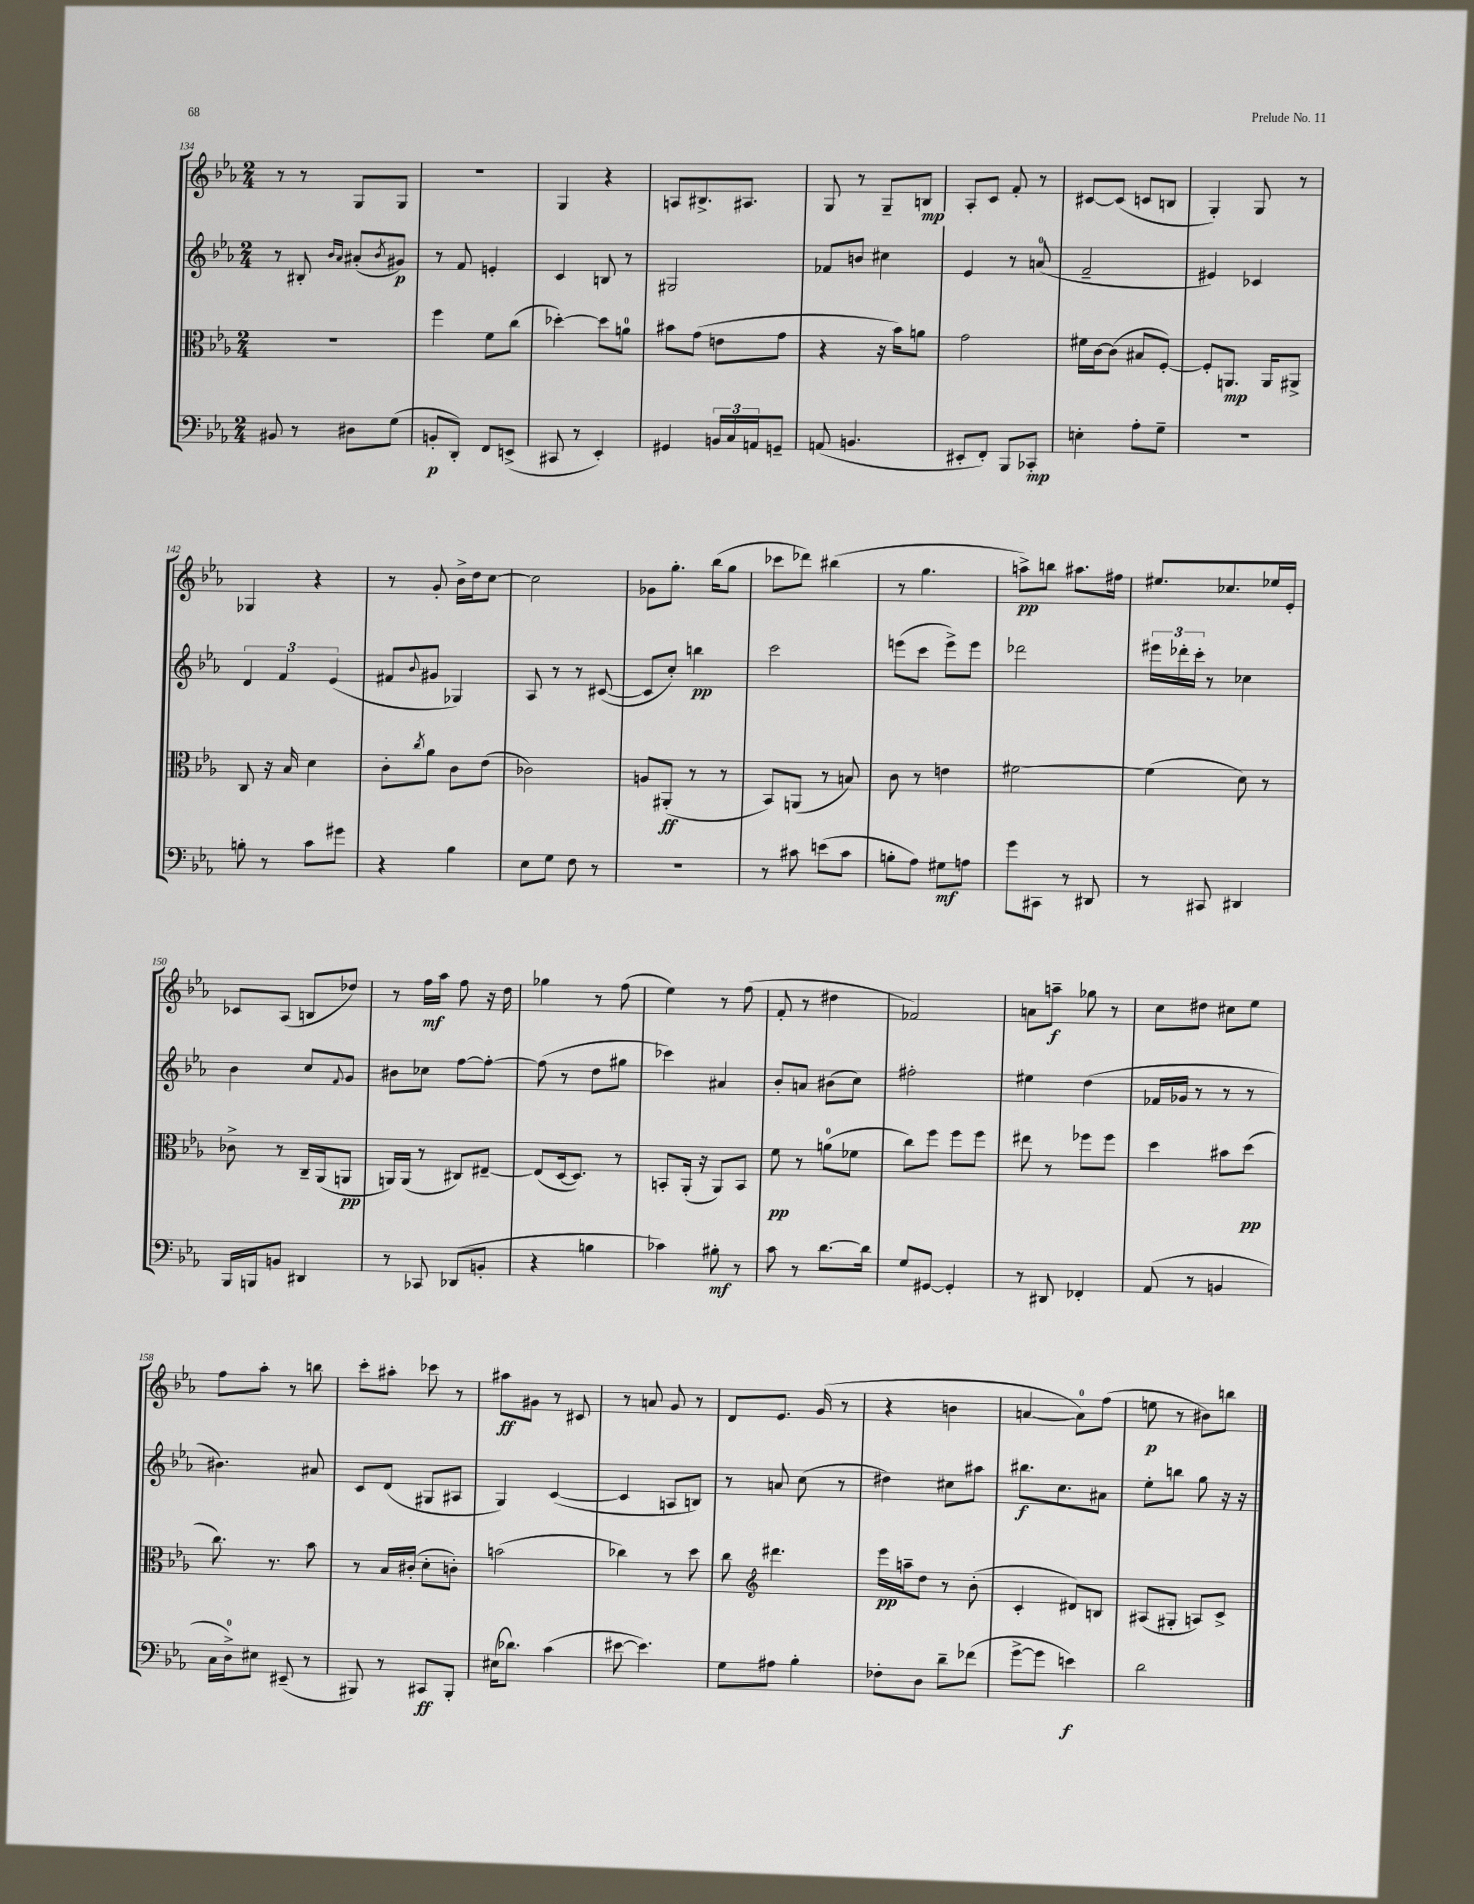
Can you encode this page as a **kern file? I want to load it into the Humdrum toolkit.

**kern	**dynam	**kern	**dynam	**kern	**dynam	**kern	**dynam
*part4	*part4	*part3	*part3	*part2	*part2	*part1	*part1
*staff4	*staff4	*staff3	*staff3	*staff2	*staff2	*staff1	*staff1
*clefF4	*	*clefC3	*	*clefG2	*	*clefG2	*
*k[b-e-a-]	*	*k[b-e-a-]	*	*k[b-e-a-]	*	*k[b-e-a-]	*
*M2/4	*	*M2/4	*	*M2/4	*	*M2/4	*
=134	=134	=134	=134	=134	=134	=134	=134
8BB#X/	.	2r	.	8r	.	8r	.
8r	.	.	.	8B#X'/	.	8r	.
.	.	.	.	16qqb-/LL	.	.	.
.	.	.	.	16qqa-/JJ	.	.	.
8D#X\L	.	.	.	(8a#X'/L	.	8G/L	.
.	.	.	.	8qb-/	.	.	.
(8G\J	.	.	.	8g#X/J)	p	8G/J	.
=135	=135	=135	=135	=135	=135	=135	=135
8BBn'/L	p	4ff\	.	8r	.	2r	.
8DD'/J)	.	.	.	8f/	.	.	.
8FF/L	.	8f\L	.	4en'/	.	.	.
(8EEn^/J	.	(8cc\J	.	.	.	.	.
=136	=136	=136	=136	=136	=136	=136	=136
8CC#X/	.	[4dd-X'\)	.	4c/	.	4G/	.
8r	.	.	.	.	.	.	.
4EE-'/)	.	8dd-\L]	.	8Bn/	.	4r	.
.	.	8an\J	.	8r	.	.	.
=137	=137	=137	=137	=137	=137	=137	=137
4GG#X/	.	8b#X\L	.	2G#X/	.	8An/L	.
.	.	(8g\J	.	.	.	8.B#X^/	.
24BBn/LL	.	8en\L	.	.	.	.	.
24C/	.	.	.	.	.	.	.
.	.	.	.	.	.	8.A#X/J	.
24AAn/J	.	.	.	.	.	.	.
8GGn~/J	.	8g\J	.	.	.	.	.
=138	=138	=138	=138	=138	=138	=138	=138
(8AAn/	.	4r	.	8f-X/L	.	8G/	.
4.BBn/	.	.	.	8bn/J	.	8r	.
.	.	16r	.	4cc#X\	.	8G~/L	.
.	.	16b-\KL)	.	.	.	.	.
.	.	8an\J	.	.	.	8Bn/J	mp
=139	=139	=139	=139	=139	=139	=139	=139
8EE#X'/L	.	2g\	.	4e-/	.	8A-'/L	.
8FF'/J)	.	.	.	.	.	8c/J	.
8BBB-/L	.	.	.	8r	.	8f'/	.
8CC-X'/J	mp	.	.	(8an/	.	8r	.
=140	=140	=140	=140	=140	=140	=140	=140
4En'\	.	16f#X\LL	.	2f~/	.	[8c#X/L	.
.	.	[16c\J	.	.	.	.	.
.	.	(8c\J]	.	.	.	(8c#/J]	.
8A-'\L	.	8B#X/L	.	.	.	8cn/L	.
8G~\J	.	[8F'/J)	.	.	.	8Bn/J	.
=141	=141	=141	=141	=141	=141	=141	=141
2r	.	8F'/L]	.	4e#X/)	.	4G'/)	.
.	.	8.AAn/J	mp	.	.	.	.
.	.	.	.	4c-X/	.	8G/	.
.	.	16AA/KL	.	.	.	.	.
.	.	8AA#X^/J	.	.	.	8r	.
!!LO:LB:g=z
=142	=142	=142	=142	=142	=142	=142	=142
8Bn'\	.	8C/	.	6d/	.	4G-X/	.
8r	.	16r	.	.	.	.	.
.	.	.	.	6f/	.	.	.
.	.	16B-/	.	.	.	.	.
8c\L	.	4d\	.	.	.	4r	.
.	.	.	.	(6e-/	.	.	.
8g#X\J	.	.	.	.	.	.	.
=143	=143	=143	=143	=143	=143	=143	=143
4r	.	8c'\L	.	8f#X/L	.	8r	.
.	.	8qcc/	.	8qqb-/	.	.	.
.	.	8a-\J	.	8g#X/J	.	8g'/	.
4B-\	.	8c\L	.	4G-X/)	.	16b-^\LL	.
.	.	.	.	.	.	16dd\J	.
.	.	(8e-\J	.	.	.	[8cc\J	.
=144	=144	=144	=144	=144	=144	=144	=144
8E-\L	.	2c-X\)	.	8A-/	.	2cc\]	.
8G\J	.	.	.	8r	.	.	.
8F\	.	.	.	8r	.	.	.
8r	.	.	.	([8c#X/	.	.	.
=145	=145	=145	=145	=145	=145	=145	=145
2r	.	8An/L	.	8c#/L]	.	8g-X\L	.
.	.	(8AA#X'/J	ff	8cc'/J)	.	8.gg'\J	.
.	.	8r	.	4bbn\	pp	.	.
.	.	.	.	.	.	(16bb-\KL	.
.	.	8r	.	.	.	8gg\J	.
=146	=146	=146	=146	=146	=146	=146	=146
8r	.	8BB-/L)	.	2ccc\	.	8ccc-X\L	.
8c#X\	.	(8AAn/J	.	.	.	8ddd-X\J)	.
(8en\L	.	8r	.	.	.	(4bb#X\	.
8c#\J	.	8Bn/)	.	.	.	.	.
=147	=147	=147	=147	=147	=147	=147	=147
8Bn'\L	.	8c\	.	(8eeen\L	.	8r	.
8A-\J)	.	8r	.	8ccc\J	.	4.gg\	.
8G#X\L	mf	4en\	.	8eee^\L)	.	.	.
8An\J	.	.	.	8eee\J	.	.	.
=148	=148	=148	=148	=148	=148	=148	=148
8g\L	.	[2f#X\	.	2ddd-X\	.	8aan^\L)	pp
8CC#X\J	.	.	.	.	.	8bbn\J	.
8r	.	.	.	.	.	8.aa#X\L	.
8DD#X/	.	.	.	.	.	.	.
.	.	.	.	.	.	16ff#X\Jk	.
=149	=149	=149	=149	=149	=149	=149	=149
8r	.	(4f#\]	.	24eee#X\LL	.	8.ee#X/L	.
.	.	.	.	24ddd-X'\	.	.	.
.	.	.	.	24ccc'\JJ	.	.	.
8CC#X/	.	.	.	8r	.	.	.
.	.	.	.	.	.	8.cc-X/	.
4DD#X/	.	8d\)	.	4cc-X\	.	.	.
.	.	8r	.	.	.	16ee-X/L	.
.	.	.	.	.	.	16e-'/JJ	.
!!LO:LB:g=z
=150	=150	=150	=150	=150	=150	=150	=150
16BBB-/LL	.	8c-X^\	.	4b-\	.	8c-X/L	.
16BBBn/J	.	.	.	.	.	.	.
8BBn/J	.	8r	.	.	.	(8A-/J	.
4DD#X/	.	16C~/LL	.	8cc/L	.	8Bn/L	.
.	.	(16AA-/J	.	.	.	.	.
.	.	.	.	8qqf/	.	.	.
.	.	8AAn/J	pp	8g/J	.	8dd-X/J)	.
=151	=151	=151	=151	=151	=151	=151	=151
8r	.	16AAn/LL)	.	8b#X\L	.	8r	.
.	.	(16AA/JJ	.	.	.	.	.
8CC-X/	.	8r	.	8cc-X\J	.	16ff\LL	mf
.	.	.	.	.	.	16aa-\JJ	.
(8DD-X/L	.	8C#X/L)	.	[8ff\L	.	8ff\	.
8BBn'/J	.	[8E#X~/J	.	8ff'\J_	.	16r	.
.	.	.	.	.	.	16dd\	.
=152	=152	=152	=152	=152	=152	=152	=152
4r	.	(8E#/L]	.	(8ff\]	.	4gg-X\	.
.	.	[16D/k	.	8r	.	.	.
.	.	8.D/J])	.	.	.	.	.
4Bn\	.	.	.	8dd\L	.	8r	.
.	.	8r	.	8gg#X\J	.	(8ff\	.
=153	=153	=153	=153	=153	=153	=153	=153
4c-X\)	.	8BBn'/L	.	4ccc-X\)	.	4ee-\)	.
.	.	(16AA-'/Jk	.	.	.	.	.
.	.	16r	.	.	.	.	.
8B#X'\	mf	8AA-/L)	.	4a#X/	.	8r	.
8r	.	8BB/J	.	.	.	(8ff\	.
=154	=154	=154	=154	=154	=154	=154	=154
8c\	.	8f\	pp	8b-'/L	.	8f'/	.
8r	.	8r	.	8an/J	.	8r	.
[8.d\L	.	(8an\L	.	(8b#X\L	.	4dd#X\	.
.	.	8f-X\J	.	8cc\J)	.	.	.
16d\Jk]	.	.	.	.	.	.	.
=155	=155	=155	=155	=155	=155	=155	=155
8G/L	.	8cc\L)	.	2ff#X'\	.	2f-X/)	.
[8GG#X/J	.	8ff\J	.	.	.	.	.
4GG#'/]	.	8ff\L	.	.	.	.	.
.	.	8ff\J	.	.	.	.	.
=156	=156	=156	=156	=156	=156	=156	=156
8r	.	8ee#X\	.	4ee#X\	.	8an\L	.
8DD#X/	.	8r	.	.	.	8aan~\J	f
4FF-X'/	.	8ff-X\L	.	(4dd\	.	8gg-X\	.
.	.	8ff-\J	.	.	.	8r	.
=157	=157	=157	=157	=157	=157	=157	=157
(8AA-/	.	4dd\	.	16f-X/LL	.	8cc\L	.
.	.	.	.	16g-X/JJ	.	.	.
8r	.	.	.	8r	.	8dd#X\J	.
4BBn/	.	8b#X\L	.	8r	.	8cc#X\L	.
.	.	(8dd\J	pp	8r	.	8ee-\J	.
!!LO:LB:g=z
=158	=158	=158	=158	=158	=158	=158	=158
16C\LL	.	8.cc\)	.	4.b#X\)	.	8ff\L	.
16D^\J)	.	.	.	.	.	.	.
8E#X\J	.	.	.	.	.	8aa-'\J	.
.	.	8.r	.	.	.	.	.
(8EE#X~/	.	.	.	.	.	8r	.
8r	.	8b-\	.	8a#X/	.	8bbn\	.
=159	=159	=159	=159	=159	=159	=159	=159
8BBB#X/)	.	8r	.	8c/L	.	8ccc'\L	.
8r	.	16B-/LL	.	(8d/J	.	8aa#X'\J	.
.	.	(16c#X'/JJ	.	.	.	.	.
8CC#X/L	ff	8d'\L	.	8G#X/L	.	8ccc-X\	.
8BBB#'/J	.	8cn'\J)	.	8A#X/J	.	8r	.
=160	=160	=160	=160	=160	=160	=160	=160
(16E#X\KL	.	(2bn\	.	4G/)	.	8aa#X\L	ff
8.d-X\J)	.	.	.	.	.	.	.
.	.	.	.	.	.	8g#X\J	.
(4c\	.	.	.	([4c/	.	8r	.
.	.	.	.	.	.	8c#X/	.
=161	=161	=161	=161	=161	=161	=161	=161
[8e#X\	.	4cc-X\)	.	4c/]	.	8r	.
4.e#\])	.	.	.	.	.	8an/	.
.	.	8r	.	8An/L	.	8g/	.
.	.	8dd\	.	8Bn/J)	.	8r	.
=162	=162	=162	=162	=162	=162	=162	=162
8G\L	.	8cc\	.	8r	.	8d/L	.
*	*	*clefG2	*	*	*	*	*
8A#X\J	.	4.ddd#X\	.	8an/	.	8.e-/J	.
4B-'\	.	.	.	(8cc\	.	.	.
.	.	.	.	.	.	(16g/	.
.	.	.	.	8r	.	8r	.
=163	=163	=163	=163	=163	=163	=163	=163
8F-X'\L	.	16eee-\LL	pp	4dd#X\)	.	4r	.
.	.	16aan~\J	.	.	.	.	.
8D\J	.	8dd\J	.	.	.	.	.
8d~\L	.	8r	.	8cc#X\L	.	4bn\	.
(8f-X\J	.	(8b-'\	.	8aa#X\J	.	.	.
=164	=164	=164	=164	=164	=164	=164	=164
[8g^\L	.	4c'/	.	8.bb#X\L	f	[4an/	.
8g\J]	.	.	.	.	.	.	.
.	.	.	.	8.cc\	.	.	.
4en\)	f	8d#X/L)	.	.	.	8a\L])	.
.	.	8Bn/J	.	8a#X\J	.	(8ff\J	.
=165	=165	=165	=165	=165	=165	=165	=165
2d\	.	(8A#X/L	.	8ee-'\L	.	8een\	p
.	.	8G#X'/J	.	8bbn\J	.	8r	.
.	.	8An/L)	.	8gg\	.	8b#X\L)	.
.	.	8c^/J	.	16r	.	8bbn\J	.
.	.	.	.	16r	.	.	.
==	==	==	==	==	==	==	==
*-	*-	*-	*-	*-	*-	*-	*-
